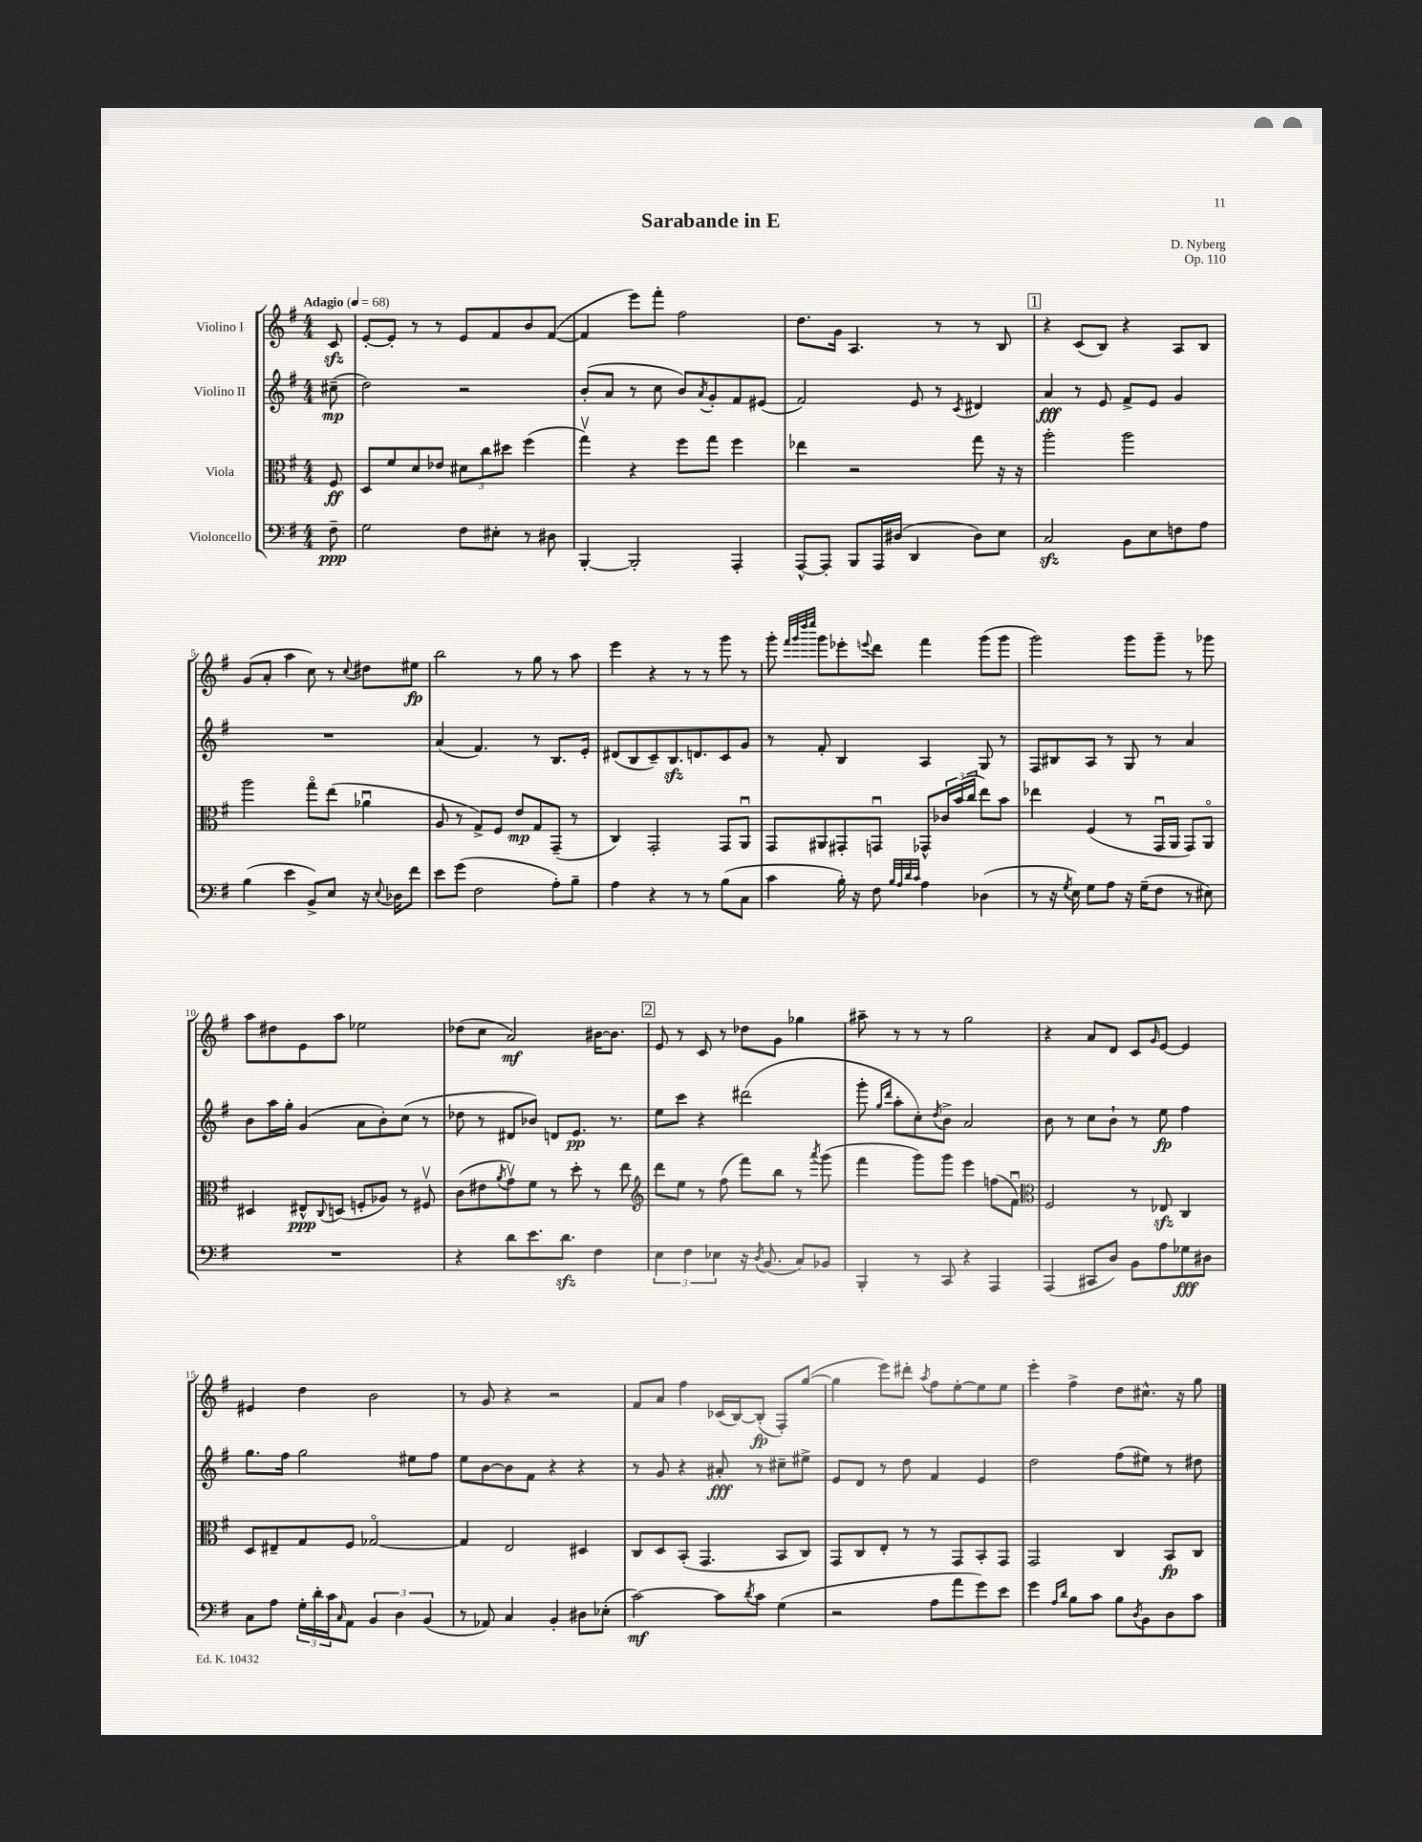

**kern	**kern	**kern	**kern
*staff4	*staff3	*staff2	*staff1
*clefF4	*clefC3	*clefG2	*clefG2
*k[f#]	*k[f#]	*k[f#]	*k[f#]
*M4/4	*M4/4	*M4/4	*M4/4
*MM68	*MM68	*MM68	*MM68
8F#~	8F#	(8cc#~	8c
=	=	=	=
2G	8D	2dd)	[8e'
.	8f#	.	8e']
.	8d	.	8r
.	8e-	.	8r
8F#	12d#	2r	8e
.	12cc	.	.
8E#'	.	.	8f#
.	12dd#	.	.
8r	(4ff#	.	8b
8D#	.	.	([8f#
=	=	=	=
[4BBB'	4ggv)	(8b'	4f#]
.	.	8a	.
2BBB']	4r	8r	8eee)
.	.	8cc	8fff#'
.	8ff#	8b)	2ff#
.	.	8qa	.
.	8gg	8g'	.
4AAA'	4ff#	8f#	.
.	.	(8e#	.
=	=	=	=
[8AAA^^	4ee-	2f#)	8.dd
8AAA']	.	.	.
.	.	.	16g
8BBB	2r	.	4.A
16AAA	.	.	.
(16D#	.	.	.
4DD	.	8e	.
.	.	8r	8r
.	.	8qc	.
8D#)	8gg	4d#	8r
8E	16r	.	8B
.	16r	.	.
=	=	=	=
2C	2aa'	4a	4r
.	.	8r	(8c
.	.	8e	8B)
8BB	2aa	8f#^	4r
8E	.	8e	.
8F	.	4g	8A
8A	.	.	8B
=	=	=	=
(4B	2aa	1r	(8g
.	.	.	8a'
4e	.	.	4aa
8BB^)	8ggo	.	8cc)
8E	(8ee	.	8r
.	.	.	8qqcc
16r	4a-u	.	8dd#
8qqE	.	.	.
16D-	.	.	.
8f#	.	.	8ee#
=	=	=	=
8e	8A	(4a	2bb
(8g	8r	.	.
2F#	8G^)	4.f#)	.
.	8F#	.	.
.	8e	.	8r
.	8G	8r	8gg
8A')	(8GG~	8.B	8r
8B~	8r	.	8aa
.	.	16e'	.
=	=	=	=
4A	4C)	(8d#	4eee
.	.	8B	.
4r	2GG'	8c~)	4r
.	.	8.B	.
8r	.	.	8r
.	.	8.d	.
8r	.	.	8r
(8B	8GG	8c	8ggg
8C	8AAu	8g	8r
=	=	=	=
4c	8GG	8r	8ggg'
.	.	.	32qqfff#
.	.	.	32qqggg
.	.	.	32qqdddd
.	.	.	32qqeeee
.	8AA#	8f#'	8ggg
16B')	8GG#'	4B	8eee-'
16r	.	.	.
.	.	.	8qqeee
8F#	8GGu	.	8ddd
32qqB	.	.	.
32qqA	.	.	.
32qqd	.	.	.
32qqc	.	.	.
4A	8GG-^^	4A	4fff#
.	24c-	.	.
.	(24b	.	.
.	24cc	.	.
(4D-	8ee)	8G	(8ggg
.	8b	8r	8ggg
=	=	=	=
8r	4ee-	8F#	2ggg)
16r	.	8B#	.
8qG	.	.	.
16E)	.	.	.
8G	(4F#	8A	.
8A	.	8r	.
16r	8r	8G	8ggg
(16G~	.	.	.
8F#	16GGu	8r	8ggg~
.	16AA	.	.
8r	8GG)	4a	8r
8E#)	8AAo	.	8ggg-
=	=	=	=
1r	4D#	8b	8aa
.	.	16aa	8dd#
.	.	16gg'	.
.	8E#^^	(4g	8e
.	8qqC	.	.
.	(8D	.	8aa
.	8F'	8a	2ee-
.	8A-)	8b')	.
.	8r	(8cc	.
.	8F#v	8r	.
=	=	=	=
4r	(8c	8dd-	(8dd-
.	8e#	8r	8cc
.	8qa	.	.
8d	8gv)	8d#	2a)
8.e	8f#	8b-)	.
.	8r	8d	.
8.d	.	.	.
.	8dd'	8.e	.
4F#	8r	.	[16b#
.	.	8.r	8.b#]
.	8ee	.	.
=	=	=	=
*	*clefG2	*	*
6E	8ddd	8ee	8e
.	8ee	8ccc	8r
6F#	.	.	.
.	8r	4r	8c
6E-	.	.	.
.	(8ff#	.	8r
16r	8fff#)	(2ddd#	8dd-
8qD	.	.	.
(8.BB	.	.	.
.	8bb	.	8g
8C)	8r	.	4gg-
.	8qaaa	.	.
8BB-	(8ggg	.	.
=	=	=	=
4BBB'	4fff#	8ggg'	8aa#~
.	.	16qqgg	.
.	.	16qqddd	.
.	.	8aa'	8r
8r	8ggg)	8cc')	8r
.	.	8qdd	.
8CC	8ggg	8b^	8r
4r	4eee	2a	2gg
4AAA	(8ff	.	.
.	8f#u)	.	.
=	=	=	=
*	*clefC3	*	*
(4AAA	2F#	8b	4r
.	.	8r	.
8CC#	.	8cc	8a
8D)	.	8b`	8d
8BB	8r	8r	8c
.	.	.	16qqg
8A	8E-	8ee	[8e
8G-	4C	4ff#	4e]
8D#	.	.	.
=	=	=	=
8C	8D	8.gg	4e#
8A	8E#~	.	.
.	.	16ff#	.
24G'	8G	2gg	4dd
24d'	.	.	.
24c	.	.	.
16qqC	.	.	.
8AA	8F#	.	.
6BB	[2G-o	.	2b
6D	.	.	.
.	.	8ee#	.
(6BB	.	.	.
.	.	8ff#	.
=	=	=	=
8r	4G-]	8ee	8r
8AA-)	.	[8b	8g
4C	2E	8b]	4r
.	.	8f#	.
4BB'	.	4r	2r
8D#	4D#	4r	.
(8E-'	.	.	.
=	=	=	=
[2c)	8C	8r	8f#
.	8D	8g	8a
.	(8BB'	4r	4ff#
.	4.GG	.	.
8c]	.	8a#'	(16c-
.	.	.	[16B)
8qd	.	.	.
8c	.	8r	(8B']
(4G	8BB	8cc#~	8F#')
.	8C)	8ee#^	([8gg
=	=	=	=
2r	8GG	8e	4gg]
.	8C	8d	.
.	8E'	8r	8eee)
.	8r	8dd	8ddd#'
.	.	.	8qaa
8A	8r	4f#	8ff#
8a	8GG	.	[8ee'
8g)	8BB'	4e	8ee]
8e	8GG	.	8ee
=	=	=	=
4g	2GG	2dd	4eee'
16qqA	.	.	.
16qqd	.	.	.
8B	.	.	4ff#^
8c	.	.	.
8B	4C	(8ff#	8dd
8qD	.	.	.
8BB	.	8ee#)	8.cc#^^
8D	8BB	8r	.
.	.	.	16r
8c	8C	8dd#	8gg
==	==	==	==
*-	*-	*-	*-
